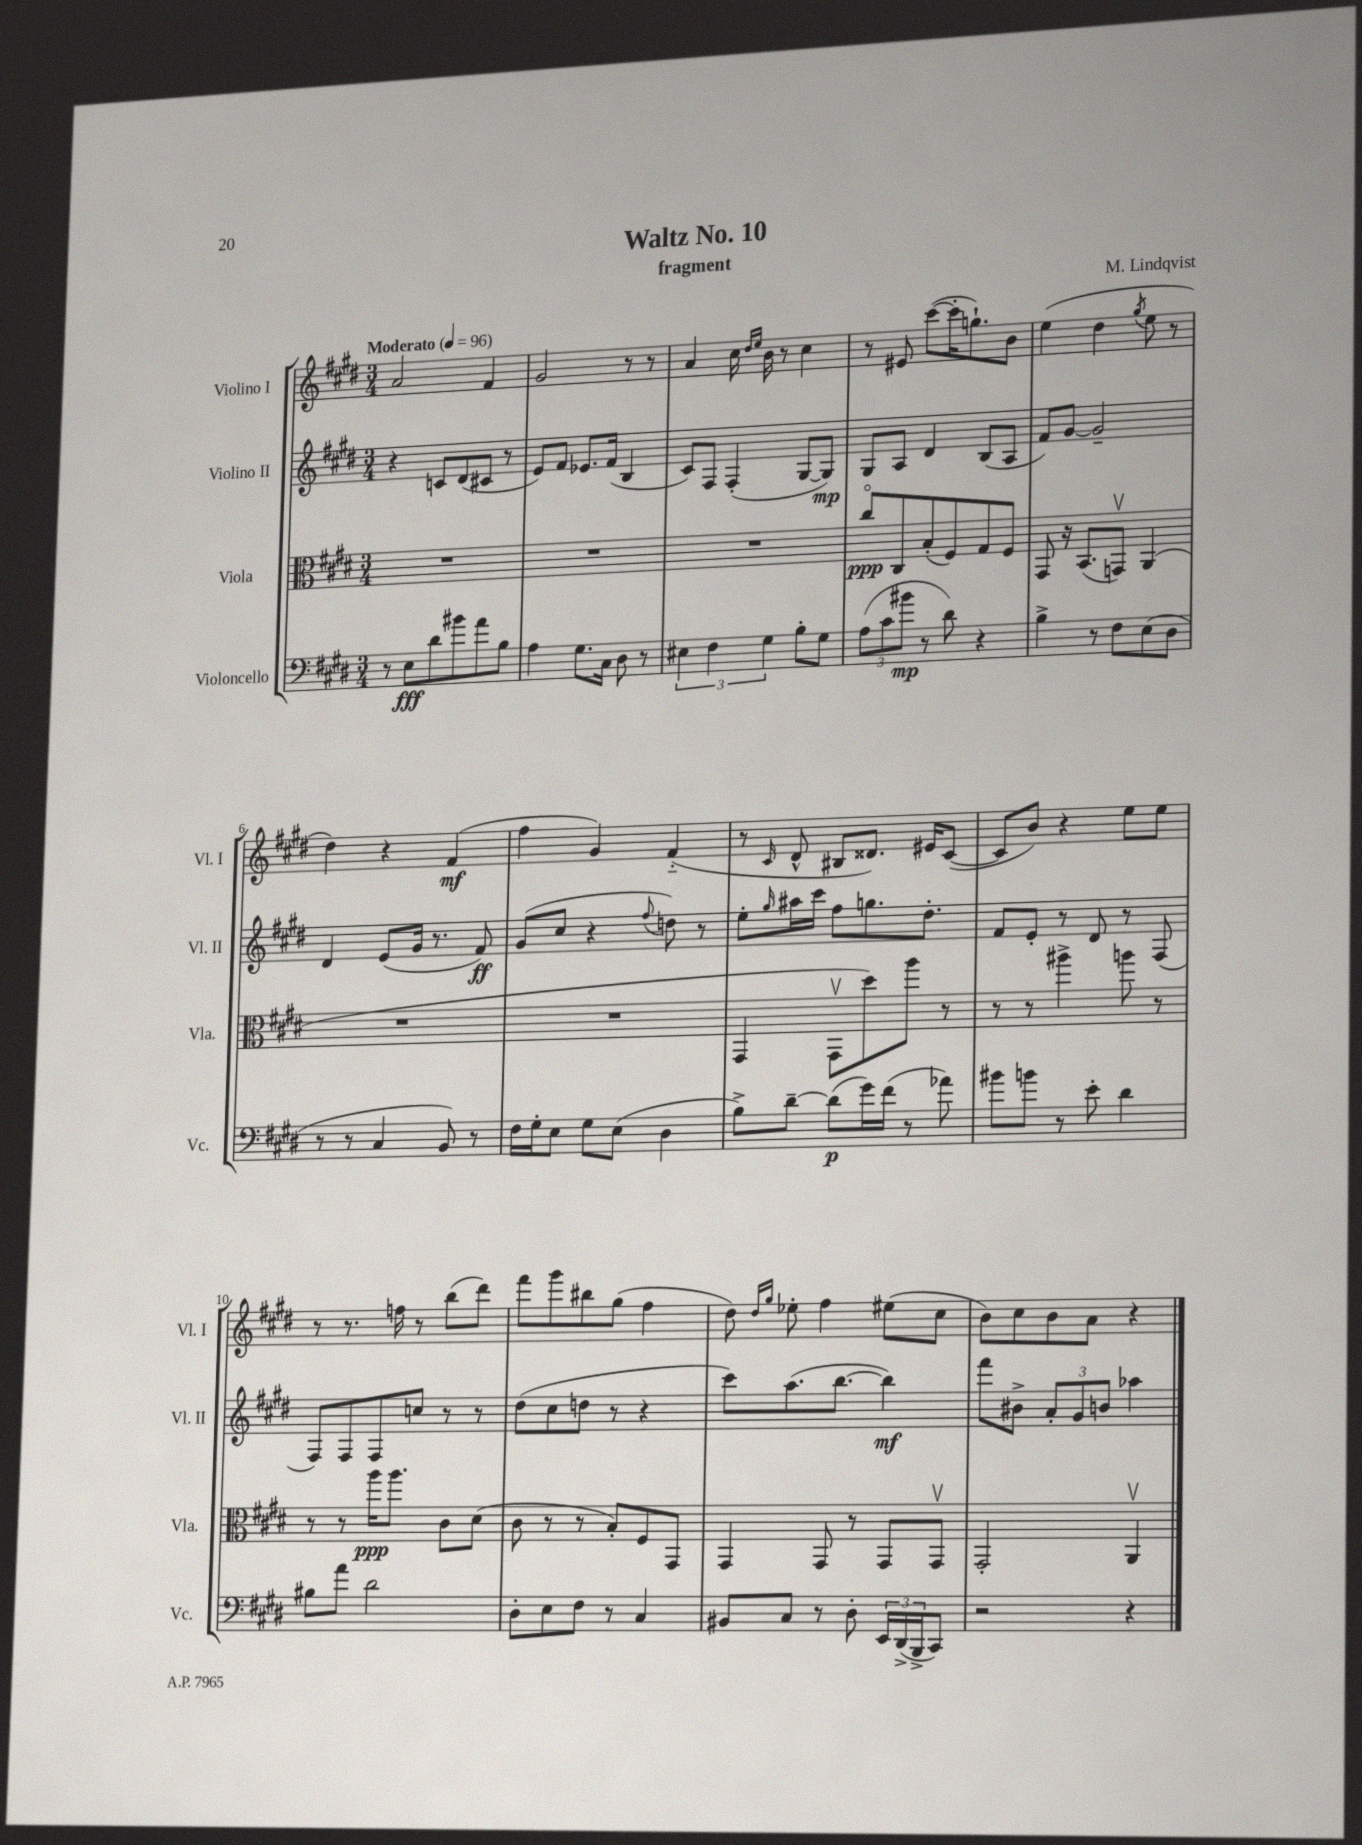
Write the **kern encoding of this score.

**kern	**kern	**kern	**kern
*staff4	*staff3	*staff2	*staff1
*clefF4	*clefC3	*clefG2	*clefG2
*k[f#c#g#d#]	*k[f#c#g#d#]	*k[f#c#g#d#]	*k[f#c#g#d#]
*M3/4	*M3/4	*M3/4	*M3/4
*MM96	*MM96	*MM96	*MM96
8r	2.r	4r	2a/
8E\L	.	.	.
8d#\	.	8c/L	.
8b#\	.	(8d#/	.
8a\	.	8c#/J	4f#/
8B\J	.	8r	.
=	=	=	=
4A\	2.r	8e/L)	2g#/
.	.	8f#/J	.
8.G#\L	.	8.e-/L	.
16C#\Jk	.	(16f#/Jk	.
8D#\	.	4B/	8r
8r	.	.	8r
=	=	=	=
6E#\	2.r	8c#/L)	4a/
.	.	8F#/J	.
6F#\	.	.	.
.	.	(4F#'/	16cc#\
.	.	.	16qqdd#/LL
.	.	.	16qqee/JJ
.	.	.	16b\
6G#\	.	.	.
.	.	.	8r
8B'\L	.	[8G#/L	4cc#\
8G#\J	.	8G#/]J)	.
=	=	=	=
(12A\L	8cc#o/L	8G#/L	8r
12c#\	.	.	.
.	8C#/	8A/J	8e#/
12b#\J	.	.	.
8r	(8B'/	4d#/	([8ccc#\L
8d#\)	8F#/)	.	16ccc#'\]K
.	.	.	8.gg`\)
4r	8G#/	(8B/L	.
.	8F#/J	8A/J	8b\J
=	=	=	=
4B^\	8GG#/	8f#/L)	(4ee\
.	16r	[8g#/J	.
.	(8.BB/L	.	.
8r	.	2g#~/]	4dd#\
8F#\L	8GGv/J)	.	.
.	.	.	8qgg#/
(8E\	(4AA/	.	8ee\
8D#\J	.	.	8r
=	=	=	=
8r	2.r	4d#/	4dd#\)
8r	.	.	.
4C#/	.	(8e/L	4r
.	.	16g#/Jk	.
.	.	8.r	.
8BB/)	.	.	(4f#/
8r	.	8f#/)	.
=	=	=	=
16F#\LL	2.r	(8g#/L	4ff#\
16G#'\J	.	.	.
8E\J	.	8cc#/J	.
8G#\L	.	4r	4g#/)
(8E\J	.	.	.
.	.	8qqff#/	.
4D#\	.	8dd\)	(4f#'~/
.	.	8r	.
=	=	=	=
8B^\L)	4GG#/	8ee'\L	8r
.	.	16qqgg#/	16qqc#/
[8d#~\J	.	16aa#\L	8d#^^/
.	.	16ccc#\JJ	.
(8d#\]L	8GG#v\L	8ff#\L	8B#/L
16g#\L)	8dd#\)	8.gg\	8.d##/J)
(16f#\JJ	.	.	.
8r	8aa\J	.	.
.	.	8.dd#'\J	16e#/LK
8a-\)	8r	.	([8c#/J
=	=	=	=
8b#\L	8r	8f#/L	8c#/]L
8b\J	8r	8e'/J	8b/J)
8r	4aa#^\	8r	4r
8e'\	.	8d#/	.
4d#\	8aa\	8r	8ee\L
.	8r	(8F#/	8ee\J
=	=	=	=
8B#\L	8r	8F#/L)	8r
8a\J	8r	8F#/	8.r
2d#\	16aa\LK	8F#/	.
.	8.aa\J	.	16ff\
.	.	8cc/J	8r
.	8c#\L	8r	(8bb\L
.	(8d#\J	8r	8ddd#\J)
=	=	=	=
8D#'\L	8c#\	(8dd#\L	8fff#\L
8E\	8r	8cc#\	8ggg#\
8F#\J	8r	8dd\J	8bb#\
8r	8B'/L)	8r	(8gg#\J
4C#/	8F#/	4r	4ff#\
.	8GG#/J	.	.
=	=	=	=
8BB#/L	4GG#/	8ccc#\L)	8dd#\)
.	.	.	16qqdd#/LL
.	.	.	16qqgg#/JJ
8C#/J	.	(8.aa\	8ee-'\
8r	8GG#/	.	4ff#\
.	.	[8.bb\J	.
8D#'\	8r	.	.
24EE/LL	8GG#/L	4bb\])	(8ee#\L
(24DD#^/	.	.	.
24BBB^/J	.	.	.
8CC#/J)	8GG#v/J	.	8cc#\J
=	=	=	=
2r	2GG#'/	8fff#\L	8b\L)
.	.	8b#^\J	8cc#\
.	.	12a'/L	8b\
.	.	12g#/	.
.	.	.	8a\J
.	.	12b/J	.
4r	4AAv/	4aa-\	4r
==	==	==	==
*-	*-	*-	*-
